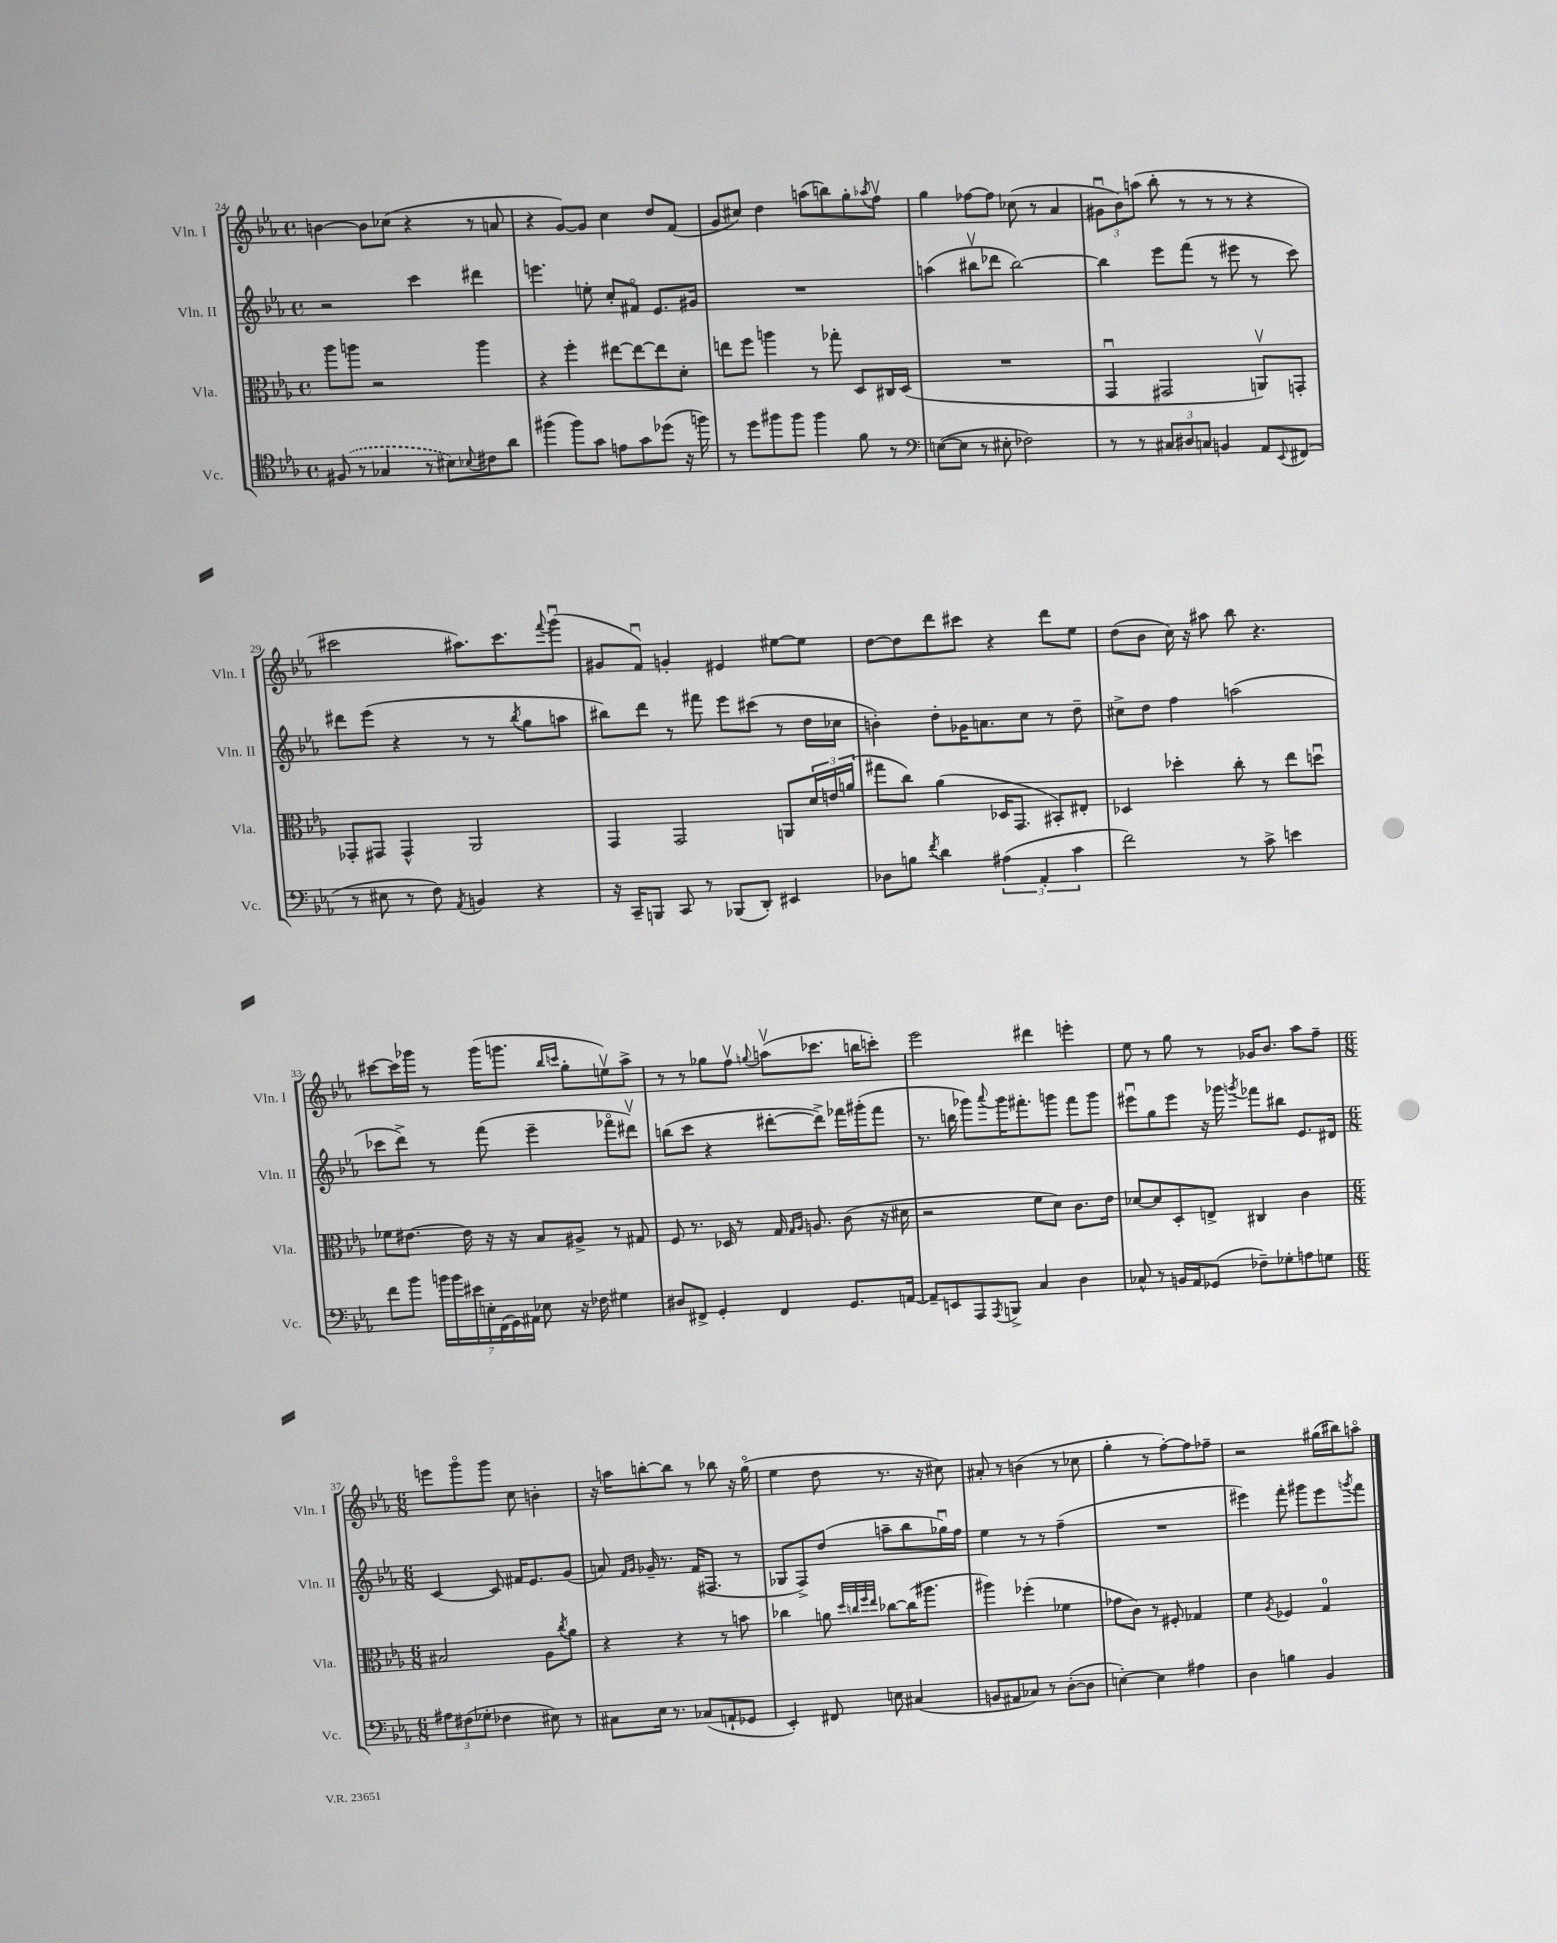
<<
\new StaffGroup <<
\new Staff = "s0" \with { instrumentName = "Vln. I" shortInstrumentName = "Vln. I" } {
    \clef treble \key ees \major \defaultTimeSignature \time 4/4
    b'4~ b'8 ces''8( r4 r8 a'8 |
    r4 g'8~) g'8 c''4 d''8 f'8( |
    g'8 cis''8) d''4 a''8( b''8) g''8-. \acciaccatura { aes''8 } f''8\upbow |
    g''4 fes''8~ fes''8 ces''8( r8 aes'4 |
    \tuplet 3/2 { gis'8\downbow bes'8) a''8( } bes''8-. r8 r8 r8 r4 |
    cis'''2 ais''8.) cis'''8. \appoggiatura { f'''8 } g'''8\downbow( |
    gis'8 f'8\downbow) g'4-. eis'4 eis''8~ eis''8 |
    d''8~ d''8 d'''8 cis'''8 r4 d'''8 ees''8 |
    d''8( bes'8 c''16) r16 ais''8 bes''8 r4. |
    cis'''8~ cis'''16 ges'''16 r8 ges'''16( g'''8. \grace { bes''16 c'''16 } g''8-. e''8\upbow) aes''8-> |
    r8 r8 ges''8 f''8\upbow \appoggiatura { g''8 } a''8\upbow( ces'''8. b''16 c'''8-.) |
    ees'''2 dis'''4 e'''4-. |
    ees''8 r8 g''8 r8 ges'16 bes'8. aes''8 f''8-- |
    \numericTimeSignature \time 6/8 e'''8 g'''8\flageolet g'''8 c''8 b'4-. |
    r16 a''16 b''8~-. b''8 r8 bes''8 r16 g''16\flageolet( |
    ees''4 d''8 r8. r16 cis''8) |
    ais'8-. r8 b'4( r8 ces''8 |
    g''4-. r8 f''8~-.) f''8 fes''8-- |
    r2 gis''16( bis''16) a''8\flageolet \bar "|." |
}
\new Staff = "s1" \with { instrumentName = "Vln. II" shortInstrumentName = "Vln. II" } {
    \clef treble \key ees \major \defaultTimeSignature \time 4/4
    r2 c'''4 dis'''4 |
    e'''4. e''8-. c''8-. fis'8\flageolet ees'8. gis'16 |
    R1 |
    a''4( bis''8\upbow des'''8 bis''2~) |
    bis''4 ees'''8 f'''8( r8 eis'''8 r8 c'''8) |
    dis'''8 ees'''8( r4 r8 r8 \acciaccatura { bes''8 } g''8 a''8 |
    bis''8) d'''8 r8 fis'''8 ees'''8 cis'''8( r8 d''16 ces''16 |
    b'4-.) d''8-. ges'16 a'8. c''8 r8 d''8-- |
    cis''8-> d''8 f''4 a''2( |
    ces'''8 d'''8->) r8 f'''8( ees'''4-- fes'''8\flageolet dis'''8\upbow) |
    b''8( c'''8 r4 dis'''8~-. dis'''8->) fes'''16 gis'''16-.( fes'''8 |
    r8. b''16 ges'''8) \appoggiatura { aes'''8 } ges'''16 fis'''8.-. g'''8 fis'''8 g'''8 |
    eis'''8\downbow g''8 eis'''8 r16 ges'''16 \acciaccatura { g'''8 } fes'''8 bis''8 ees'8. dis'16 |
    \numericTimeSignature \time 6/8 c'4~ c'8 fis'16 ees'8. g'8( |
    a'8) \grace { f'16 g'16 } ges'16-- r8. f'16( fis8. r8 |
    ges8 f8->) d''8( a''8-- bes''8 ges''16\downbow) f''16 |
    ees''4 r8 r8 f''4--( |
    R2. |
    eis'''4) f'''8-. gis'''8 eis'''8 \acciaccatura { g'''8 } f'''8 \bar "|." |
}
\new Staff = "s2" \with { instrumentName = "Vla." shortInstrumentName = "Vla." } {
    \clef alto \key ees \major \defaultTimeSignature \time 4/4
    aes''8 a''8 r2 a''4 |
    r4 f''4-. eis''8~ eis''8~ eis''8 d'8-. |
    e''8 f''8 a''4 r8 ges''8-. d8 cis16 d16( |
    R1 |
    g,4\downbow gis,2 a,8\upbow) g,8-. |
    ges,8-. gis,8 gis,4-^ aes,2 |
    g,4 g,2 a,8 \tuplet 3/2 { d'16 e'16 a'16( } |
    gis''8 c''8) aes'4( des16 g,8. bis,8-.) eis8-. |
    des4 des''4-. c''8-. r8 ees''8 d''8\downbow |
    fes'8 eis'8.~ eis'16 r16 r16 bes8 ais8-> r8 gis8 |
    f8 r8. des16 r8 g16 \grace { g16 aes16 } a8. c'8( r16 dis'16 |
    r2 f'8 d'8) c'8. ees'16 |
    des'8~ des'8 d8-. e8-> cis4 c'4 |
    \numericTimeSignature \time 6/8 bis2 aes8 \acciaccatura { c''8 } aes'8 |
    r4 r4 r8 b'8 |
    ces''4 a'8 \grace { d''32 c''32 f''32 ees''32 } ces''8~ ces''16( ais''8. |
    ais''4) fes''4-.( fes'4 |
    ges'8 c'8) r8 fis8-. ges4 |
    f'4 \acciaccatura { aes8 } fes4 g4-0 \bar "|." |
}
\new Staff = "s3" \with { instrumentName = "Vc." shortInstrumentName = "Vc." } {
    \clef tenor \key ees \major \defaultTimeSignature \time 4/4
    \once \slurDashed fis8( r8 ges4 r8 bis8) \appoggiatura { bes8 } cis'8 aes'8 |
    fis''4( fis''8) g'8 e'8 g'8 des''8( r16 f''16) |
    r8 d''8 fis''8 fis''8 fis''4 f'8 r8 |
    \clef bass e8~( e8 r8 eis8-. fes2) |
    r8 r8 \tuplet 3/2 { cis8 dis8 c8 } b,4 aes,8 \appoggiatura { ees,8 } fis,8( |
    r8 eis8 r8 f8) \acciaccatura { aes,8 } b,4 r4 |
    r16 c,16-- b,,8 c,8 r8 bes,,8( d,8-.) eis,4 |
    des8 b8 \acciaccatura { f'8 } d'4 \tuplet 3/2 { ais4( aes,4-. c'4 } |
    f'2) r8 c'8-> e'4 |
    f'8 bes'8 \tuplet 7/4 { b'16 b'16 eis'16 e16-. f,16( g,16) ais,16 } ees8 r16 fes16 gis4 |
    dis8 fis,8-> g,4-. fis,4 g,8. a,16~ |
    a,8-- e,8 aes,,8 \acciaccatura { aes,,8 } b,,8-> c4 d4 |
    ces8-^ r8 b,16 aes,16 ges,8( fes8--) ges8-. a8 g8 |
    \numericTimeSignature \time 6/8 \tuplet 3/2 { ais8 fis8( ges8-. } fes4 eis8) r8 |
    cis8 ees16 r8. ces8( a,8-! ges,8 |
    ees,4-.) fis,8 e8 cis4( |
    b,8 ais,8 ces8) r8 d8~-.( d8 |
    e4~-.) e4 ais4 |
    d4 b4 bes,4 \bar "|." |
}
>>
>>
\layout { \context { \Score currentBarNumber = #24 } }
